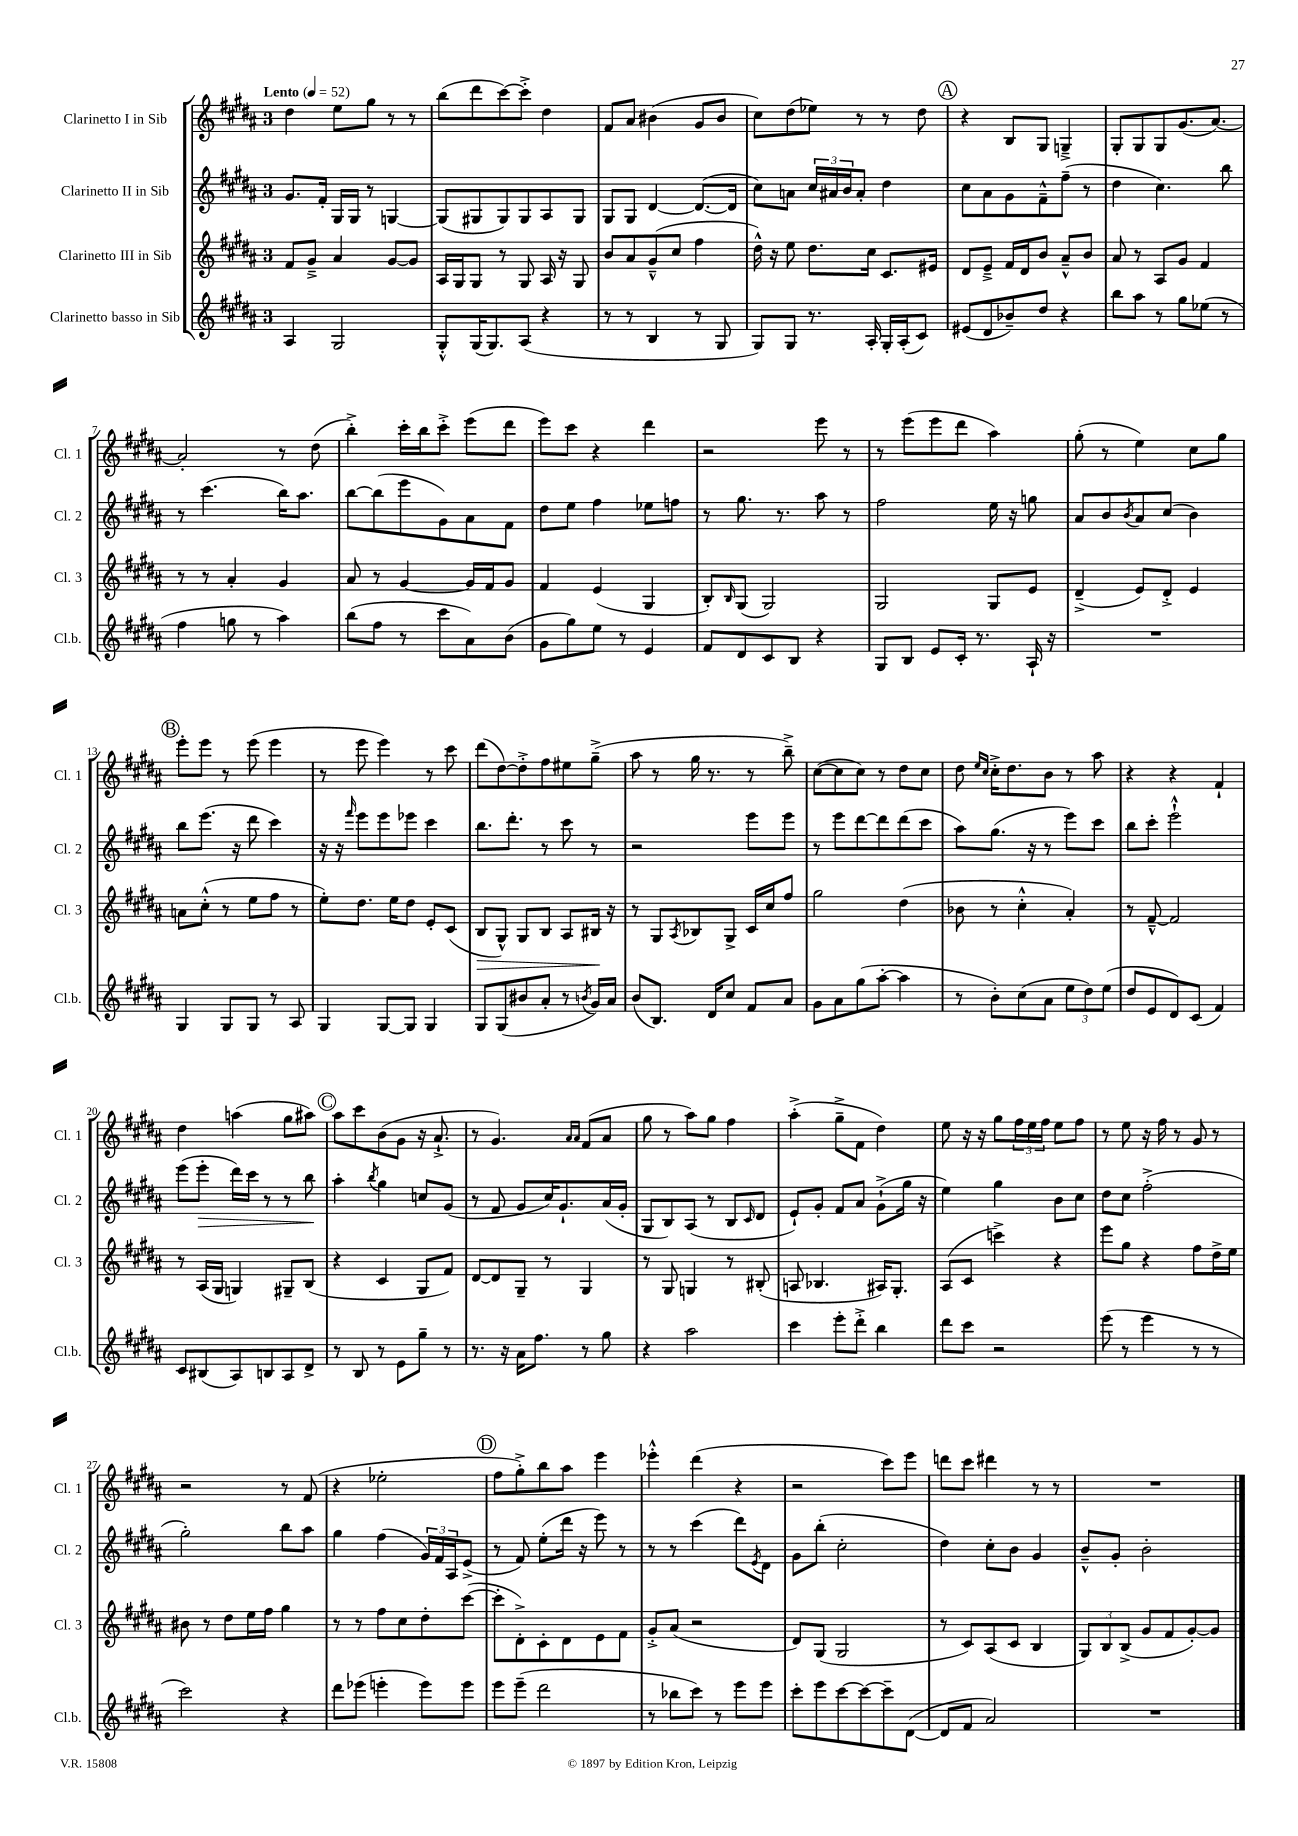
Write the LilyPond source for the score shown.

<<
\new StaffGroup <<
\new Staff = "s0" \with { instrumentName = "Clarinetto I in Sib" shortInstrumentName = "Cl. 1" } {
    \clef treble \key b \major \once \override Staff.TimeSignature.style = #'single-digit \time 3/4 \tempo "Lento" 4 = 52
    dis''4 e''8 gis''8 r8 r8 |
    b''8( dis'''8 cis'''8~) cis'''8-.-> dis''4 |
    fis'8 ais'8 bis'4( gis'8 bis'8 |
    cis''8) dis''8( ees''8) r8 r8 dis''8 |
    \mark \markup { \circle "A" } r4 b8 gis8 g4---> |
    gis8-. gis8 gis8 gis'8.( ais'8.~) |
    ais'2-. r8 dis''8( |
    b''4-.->) cis'''16-. b''16 cis'''8-.-> e'''8( dis'''8 |
    e'''8) cis'''8 r4 dis'''4 |
    r2 e'''8 r8 |
    r8 e'''8( e'''8 dis'''8 ais''4) |
    gis''8-.( r8 e''4) cis''8 gis''8 |
    \mark \markup { \circle "B" } e'''8-. e'''8 r8 e'''8( e'''4 |
    r8 e'''8 e'''4) r8 cis'''8 |
    dis'''8( dis''8~) dis''8-.-> fis''8 eis''8 gis''8--->( |
    ais''8 r8 gis''16 r8. r8 b''8--->) |
    cis''8~( cis''8 cis''8) r8 dis''8 cis''8 |
    dis''8 \grace { e''16 cis''16 } cis''16-.-> dis''8. b'8 r8 ais''8 |
    r4 r4 fis'4-! |
    dis''4 a''4( gis''8 ais''8) |
    \mark \markup { \circle "C" } ais''8 cis'''8 b'8( gis'8 r16 ais'8.-!-> |
    r8 gis'4.) \grace { ais'16 ais'16 } fis'8( ais'8 |
    gis''8 r8 ais''8) gis''8 fis''4 |
    ais''4-.->( gis''8---> fis'8 dis''4) |
    e''8 r16 r16 gis''8 \tuplet 3/2 { fis''16 e''16 fis''16 } e''8 fis''8 |
    r8 e''8 r16 fis''16 r8 gis'8 r8 |
    r2 r8 fis'8( |
    r4 ees''2-. |
    \mark \markup { \circle "D" } fis''8 gis''8-.->) b''8 ais''8 e'''4 |
    ees'''4-.-^ dis'''4( r4 |
    r2 cis'''8) e'''8 |
    d'''8 cis'''8 dis'''4 r8 r8 |
    R2. \bar "|." |
}
\new Staff = "s1" \with { instrumentName = "Clarinetto II in Sib" shortInstrumentName = "Cl. 2" } {
    \clef treble \key b \major \once \override Staff.TimeSignature.style = #'single-digit \time 3/4
    gis'8. fis'16-. gis16 gis16 r8 g4~ |
    g8( gis8 gis8) gis8 ais8 gis8 |
    gis8 gis8 dis'4~ dis'8.~( dis'16 |
    cis''8) a'8 \tuplet 3/2 { cis''16 ais'16 b'16 } ais'8-. dis''4 |
    \mark \markup { \circle "A" } cis''8 ais'8 gis'8 fis'8---^ fis''8--( r8 |
    dis''4 cis''4.) b''8 |
    r8 cis'''4.( b''16) ais''8. |
    b''8~ b''8( e'''8 gis'8) ais'8 fis'8 |
    dis''8 e''8 fis''4 ees''8 f''8 |
    r8 gis''8. r8. ais''8 r8 |
    fis''2 e''16 r16 g''8 |
    ais'8 b'8 \acciaccatura { b'8 } ais'8 cis''8( b'4) |
    \mark \markup { \circle "B" } b''8 e'''8.( r16 dis'''8 cis'''4) |
    r16 r16 \grace { fis'''16 } e'''8 e'''8 ees'''8 cis'''4 |
    b''8. dis'''8.-. r8 cis'''8 r8 |
    r2 e'''8 e'''8 |
    r8 e'''8 dis'''8~ dis'''8 dis'''8( cis'''8 |
    ais''8) gis''8.( r16 r8 e'''8) cis'''8 |
    b''8 cis'''8-. e'''2-!-^ |
    e'''8( e'''8-.\> dis'''16) cis'''16 r8 r8 b''8\! |
    \mark \markup { \circle "C" } ais''4-. \acciaccatura { b''8 } gis''4 c''8 gis'8( |
    r8 fis'8 gis'8 cis''16) gis'8.-! ais'16( gis'16-. |
    gis8 b8) ais8( r8 b8 \grace { cis'16 } dis'8 |
    e'8-!) gis'8-. fis'8 ais'8 gis'8-!->( gis''16 r16 |
    e''4) gis''4 b'8 cis''8 |
    dis''8 cis''8 fis''2-.->( |
    gis''2-.) b''8 ais''8 |
    gis''4 fis''4( \tuplet 3/2 { gis'16) fis'16 ais16 } e'8->( |
    \mark \markup { \circle "D" } r8 fis'8) e''8-.( dis'''16 r16 e'''8) r8 |
    r8 r8 cis'''4( dis'''8) \acciaccatura { e'8 } dis'8 |
    gis'8 b''8-.( cis''2-. |
    dis''4) cis''8-. b'8 gis'4 |
    b'8---^ gis'8-. b'2-. \bar "|." |
}
\new Staff = "s2" \with { instrumentName = "Clarinetto III in Sib" shortInstrumentName = "Cl. 3" } {
    \clef treble \key b \major \once \override Staff.TimeSignature.style = #'single-digit \time 3/4
    fis'8 gis'8---> ais'4 gis'8~ gis'8 |
    ais16 gis16 gis8 r8 gis8 ais16 r16 gis8 |
    b'8 ais'8 gis'8---^( cis''8 fis''4 |
    dis''16-^) r16 e''8 dis''8. cis''16 cis'8. eis'16 |
    \mark \markup { \circle "A" } dis'8 e'8---> fis'16 dis'16 b'8 ais'8---^ b'8 |
    ais'8 r8 ais8 gis'8 fis'4 |
    r8 r8 ais'4-. gis'4 |
    ais'8 r8 gis'4~ gis'16 fis'16 gis'8 |
    fis'4 e'4( gis4 |
    b8-.) \grace { b16 } gis8( gis2) |
    gis2 gis8 e'8 |
    dis'4--->( e'8) dis'8-.-> e'4 |
    \mark \markup { \circle "B" } a'8 cis''8-.-^( r8 e''8 fis''8 r8 |
    e''8-.) dis''8. e''16 dis''8 e'8-. cis'8( |
    b8\> gis8-^) gis8 b8 ais8 bis16\! r16 |
    r8 gis8 \acciaccatura { ais8 } bes8 gis8-> cis'16 cis''16 fis''8 |
    gis''2 dis''4( |
    bes'8 r8 cis''4-.-^ ais'4-.) |
    r8 fis'8~---^ fis'2 |
    r8 ais16( gis16 g4) gis8-- b8( |
    \mark \markup { \circle "C" } r4 cis'4 gis8 fis'8) |
    dis'8~ dis'8 gis8-- r8 gis4 |
    r8 gis8 g4 r8 bis8-.( |
    a8 bes4. ais16) gis8.-. |
    ais8( cis'8 c'''4->) r4 |
    e'''8 gis''8 r4 fis''8 dis''16-> e''16 |
    bis'8 r8 dis''8 e''16 fis''16 gis''4 |
    r8 r8 fis''8 cis''8 dis''8-. cis'''8~( |
    \mark \markup { \circle "D" } cis'''8-. dis'8-.->) cis'8-. dis'8 e'8 fis'8 |
    gis'8-.-> ais'8( r2 |
    dis'8) gis8( gis2 |
    r8 cis'8) ais8( cis'8 b4 |
    \tuplet 3/2 { gis8) b8 b8->( } gis'8 fis'8 gis'8~-.) gis'8 \bar "|." |
}
\new Staff = "s3" \with { instrumentName = "Clarinetto basso in Sib" shortInstrumentName = "Cl.b." } {
    \clef treble \key b \major \once \override Staff.TimeSignature.style = #'single-digit \time 3/4
    ais4 gis2 |
    gis8-.-^ gis16( gis8.) ais8( r4 |
    r8 r8 b4 r8 gis8 |
    gis8) gis8 r8. ais16-. gis16-. ais16-.( cis'8) |
    \mark \markup { \circle "A" } eis'8( dis'8 bes'8--) dis''8 r4 |
    b''8 ais''8 r8 gis''8 ees''8( r8 |
    fis''4 g''8 r8 ais''4) |
    b''8( fis''8 r8 cis'''8 ais'8) b'8( |
    gis'8 gis''8) e''8 r8 e'4 |
    fis'8 dis'8 cis'8 b8 r4 |
    gis8 b8 e'8 cis'16-. r8. ais16-! r16 |
    R2. |
    \mark \markup { \circle "B" } gis4 gis8 gis8 r8 ais8 |
    gis4 gis8~ gis8 gis4 |
    gis8 gis8( bis'8 ais'8-. r8 \acciaccatura { b'8 } gis'16) ais'16 |
    b'8( b8.) dis'16 cis''8 fis'8 ais'8 |
    gis'8 ais'8 gis''8( ais''8~-. ais''4 |
    r8 b'8-.) cis''8( ais'8 \tuplet 3/2 { e''8 dis''8) e''8( } |
    dis''8 e'8 dis'8) cis'8( fis'4) |
    cis'8 bis8( ais8) b8 ais8 dis'8-> |
    \mark \markup { \circle "C" } r8 b8 r8 e'8 gis''8-- r8 |
    r8. r16 ais'16 fis''8. r8 gis''8 |
    r4 ais''2 |
    cis'''4 e'''8-. dis'''8-.-> b''4 |
    dis'''8 cis'''8 r2 |
    e'''8( r8 e'''4 r8 r8 |
    cis'''2) r4 |
    dis'''8 ees'''8( e'''4-. e'''8) e'''8 |
    \mark \markup { \circle "D" } e'''8 e'''8--( dis'''2 |
    r8 bes''8 cis'''8) r8 e'''8 e'''8 |
    cis'''8-. e'''8 cis'''8~ cis'''8~ cis'''8-- dis'8~( |
    dis'8 fis'8 ais'2) |
    R2. \bar "|." |
}
>>
>>
